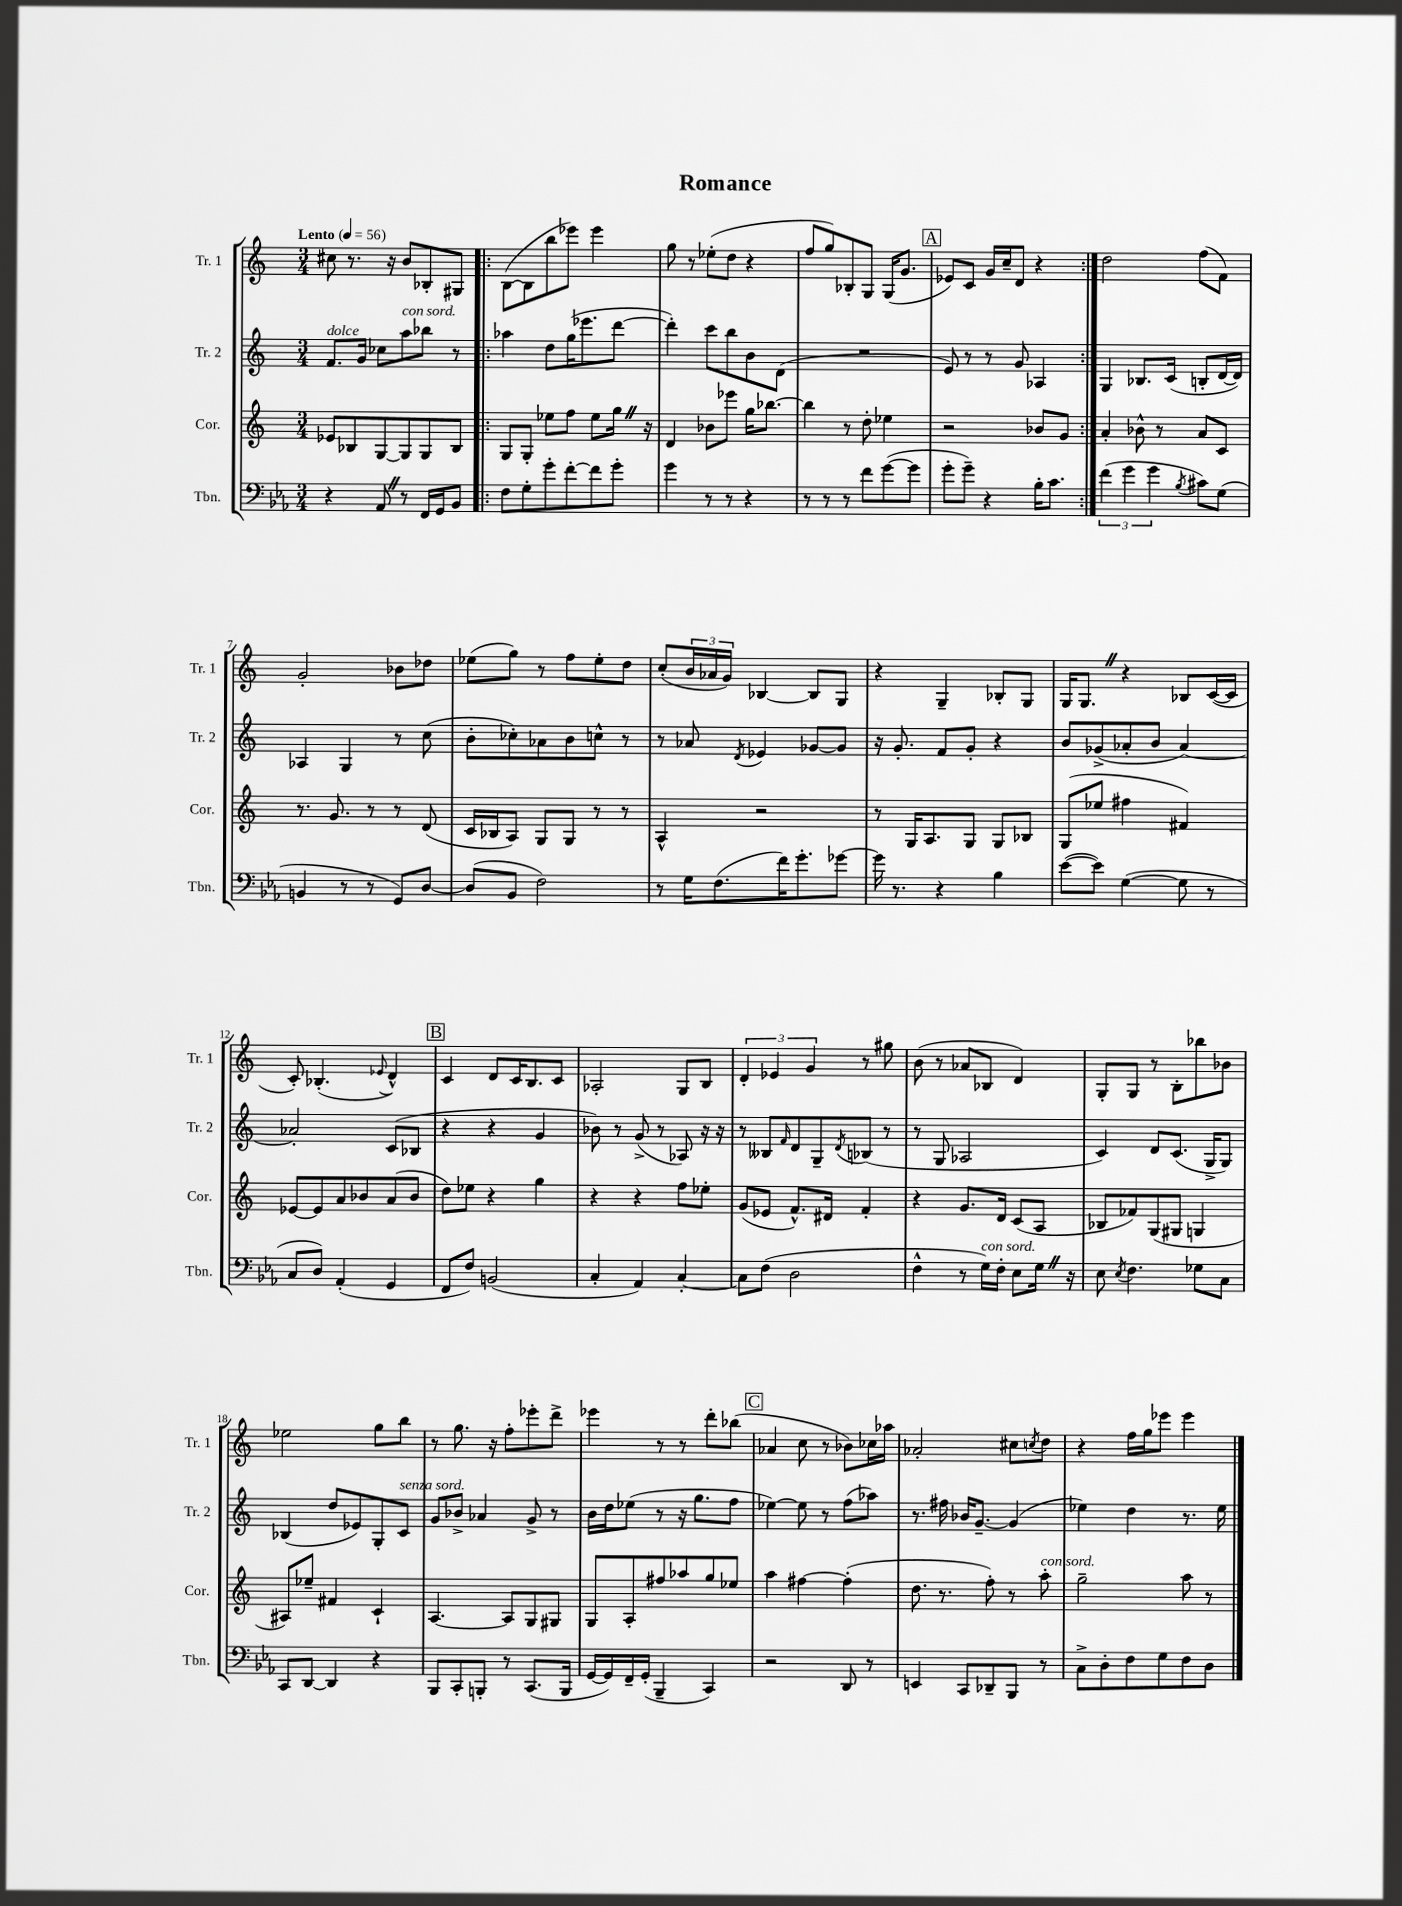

**kern	**kern	**kern	**kern
*part4	*part3	*part2	*part1
*staff4	*staff3	*staff2	*staff1
*I"Tbn.	*I"Cor.	*I"Tr. 2	*I"Tr. 1
*I'Tbn.	*I'Cor.	*I'Tr. 2	*I'Tr. 1
*clefF4	*clefG2	*clefG2	*clefG2
*k[b-e-a-]	*k[]	*k[]	*k[]
*M3/4	*M3/4	*M3/4	*M3/4
*MM56	*MM56	*MM56	*MM56
=1	=1	=1	=1
!	!	!	!LO:TX:a:B:t=Lento
!	!	!LO:TX:a:i:t=dolce	!
4r	8e-X/L	8.f/L	8cc#X\
.	8B-X/	.	8.r
.	.	16g/Jk	.
8AA-Z/	[8G/	8cc-X\L	.
.	.	.	16r
!	!	!LO:TX:a:i:t=con sord.	!
8r	8G/]	8aa\	8b/L
16FF/LL	8G/	8bb-X\J	8B-X'/
16GG/J	.	.	.
8BB-/J	8B-/J	8r	8G#X/J
=2!|:	=2!|:	=2!|:	=2!|:
8F\L	8G/L	4aa-X\	([8B\L
8G'\	8G'/J	.	8B\]
8g'\	8ee-X\L	8dd\L	8bb\
[8f'\	8ff\J	(16gg\K	8eee-X\J)
.	.	8.eee-X\	.
8f\]	8ee-\L	.	4eee-\
8g'\J	16ggZ\Jk	[8ddd\J	.
.	16r	.	.
=3	=3	=3	=3
4g\	4d/	4ddd'\])	8gg\
.	.	.	8r
8r	8b-X\L	8ccc\L	(8ee-X'\L
8r	8eee-X\J	8bb\	8dd\J
4r	16gg\KL	8b\	4r
.	[8.bb-X\J	.	.
.	.	(8d\J	.
=4	=4	=4	=4
8r	4bb-\]	2.r	8ff/L
8r	.	.	8gg/)
8r	8r	.	8B-X'/
8f\L	8dd'\	.	8G/J
([8g\	4ee-X\	.	(16G/KL
.	.	.	8.g/J
8g\J]	.	.	.
!!LO:REH:place=s1:t=A
=5	=5	=5	=5
8g'\L	2r	8e/)	8e-X/L)
8g~\J)	.	8r	8c/J
4r	.	8r	16g/LL
.	.	.	16cc~/J
.	.	8g/	8d/J
16B-'\KL	8b-X/L	4A-X/	4r
8.c\J	.	.	.
.	8g/J	.	.
=6:|!	=6:|!	=6:|!	=6:|!
(6f\	4a'/	4G/	2dd\
6g\	.	.	.
.	8b-X^^\	8.B-X/L	.
6g\	.	.	.
.	8r	.	.
.	.	(16c/Jk	.
8qB-/	.	.	.
8c#X\L)	8a/L	8Bn'/L	(8ff\L
(8G\J	8c/J	[16d/L	8f\J)
.	.	16d/JJ])	.
!!LO:LB:g=z
=7	=7	=7	=7
4BBn/	8.r	4A-X/	2g'/
.	8.g/	.	.
8r	.	4G/	.
8r	8r	.	.
8GG/L)	8r	8r	8b-X\L
[8D/J	(8d/	(8cc\	8dd-X\J
=8	=8	=8	=8
(8D/L]	16c/LL	8b'\L	(8ee-X\L
.	16B-X/J	.	.
8BB-/J	8A/J)	8cc-X'\)	8gg\J)
2F\)	8G/L	8a-X\	8r
.	8G/J	8b\	8ff\L
.	8r	8ccn^^\J	8ee-'\
.	8r	8r	8dd\J
=9	=9	=9	=9
8r	4A^^/	8r	(8cc'/L
16G\KL	.	8a-X/	24b/L
.	.	.	24a-X/
(8.F\	.	.	.
.	.	.	24g/JJ)
.	.	8qd/	.
.	2r	4e-X/	[4B-X/
16f\K)	.	.	.
8.g'\	.	.	.
.	.	[8g-X/L	8B-/L]
[8g-X\J	.	8g-/J]	8G/J
=10	=10	=10	=10
16g-\]	8r	16r	4r
8.r	.	8.g'/	.
.	16G/KL	.	.
.	8.A/	.	.
4r	.	8f/L	4G~/
.	8G/J	8g'/J	.
4B-\	8G/L	4r	8B-X'/L
.	8B-X/J	.	8G/J
=11	=11	=11	=11
([8e-\L	(8G/L	8b/L	16G/KL
.	.	.	8.GZ/J
8e-\J])	8ee-X/J	(8g-X^/	.
([4G\	4ff#X\	8a-X'/	4r
.	.	8b/J	.
8G\]	4f#X/)	[4a-/)	8B-X/L
8r	.	.	([16c/L
.	.	.	16c/JJ]
!!LO:LB:g=z
=12	=12	=12	=12
8C/L	[8e-X/L	2a-X'/]	8c'/)
8D/J)	8e-/]	.	(4.B-X'/
(4AA-'/	8a/	.	.
.	8b-X/	.	.
.	.	.	8qqe-X/
4GG/	(8a/	(8c/L	4d^^/)
.	8b-/J	8B-X/J	.
!!LO:REH:place=s1:t=B
=13	=13	=13	=13
8FF/L	8dd\L)	4r	4c/
8F/J)	8ee-X\J	.	.
(2BBn/	4r	4r	8d/L
.	.	.	16c/K
.	.	.	8.B/
.	4gg\	4g/	.
.	.	.	8c/J
=14	=14	=14	=14
4C'/	4r	8b-X\)	2A-X'/
.	.	8r	.
4AA-/)	4r	(8g^/	.
.	.	8r	.
[4C'/	8ff\L	8A-X/)	8G/L
.	8ee-X'\J	16r	8B/J
.	.	16r	.
=15	=15	=15	=15
8C\L]	(8g/L	8r	6d'/
(8F\J	8e-X/J	8B--X/L	.
.	.	.	6e-X/
.	.	16qqf/	.
2D\	8.f^^/L)	8d/	.
.	.	.	6g/
.	.	8G~/	.
.	16d#X/Jk	.	.
.	.	8qd/	.
.	4f'/	(8B-X/J	8r
.	.	8r	8gg#X\
=16	=16	=16	=16
4F^^\	4r	8r	(8b\
.	.	8G/	8r
8r	8.g/L	2A-X/	8a-X/L
!LO:TX:a:i:t=con sord.	!	!	!
16G\LL)	.	.	8B-X/J
16F'\JJ	16d/Jk	.	.
8E-\L	(8c/L	.	4d/)
16GZ\Jk	8A/J	.	.
16r	.	.	.
=17	=17	=17	=17
8E-\	8B-X/L	4c/)	8G'/L
8qE-/	.	.	.
4.F\	8f-X/)	.	8G/J
.	(8G/	8d/L	8r
.	8G#X/J	(8.c/J	8B'\L
8G-X\L	4Gn/	.	8bb-X\
.	.	16G^/KL	.
8C\J	.	8G/J)	8b-X\J
!!LO:LB:g=z
=18	=18	=18	=18
8CC/L	8A#X/L)	(4B-X/	2ee-X\
[8DD/J	8ee-X~/J	.	.
4DD/]	4f#X/	8dd/L	.
.	.	8e-X/)	.
4r	4c`/	8G'/	8gg\L
!	!	!LO:TX:a:i:t=senza sord.	!
.	.	8c/J	8bb\J
=19	=19	=19	=19
8BBB-/L	[4.A/	8g/L	8r
8CC'/	.	8b-X^/J	8.gg\
8BBBn'/J	.	4a-X/	.
.	.	.	16r
8r	8A/L]	.	8ff'\L
(8.CC/L	8G/	8g^/	8eee-X'\
.	8G#X/J	8r	8ddd^\J
16BBB/Jk	.	.	.
=20	=20	=20	=20
[16GG/LL	8G/L	16b\LL	4eee-X\
16GG/])	.	16dd\J	.
16FF~/	8A'/	(8ee-X\J	.
(16GG'/JJ	.	.	.
4BBB-~/	8ff#X/	8r	8r
.	8aa-X/	16r	8r
.	.	8.gg\L	.
4CC/)	8gg/	.	8ddd'\L
.	8ee-X/J	8ff\J	(8bb-X\J
!!LO:REH:place=s1:t=C
=21	=21	=21	=21
2r	4aa\	[4ee-X\)	4a-X/
.	[4ff#X\	8ee-\]	8cc\
.	.	8r	8r
8DD/	(4ff#'\]	(8ff\L	8b-X\L)
8r	.	8aa-X\J)	16cc-X\L
.	.	.	16aa-X\JJ
=22	=22	=22	=22
4EEn/	8.dd\	8.r	2a-X'/
.	8.r	16ff#X\	.
8CC/L	.	16b-X/KL	.
.	.	[8.g~/J	.
8DD-X~/	8ff'\)	.	.
8BBB-/J	8r	(4g/]	8cc#X\L
.	.	.	8qccn/
!	!LO:TX:a:i:t=con sord.	!	!
8r	8aa'\	.	8dd\J
=23	=23	=23	=23
8C^\L	2gg~\	4ee-X\)	4r
8D'\	.	.	.
8F\	.	4dd\	16ff\LL
.	.	.	16gg\J
8G\	.	.	8eee-X\J
8F\	8aa\	8.r	4eee-\
8D\J	8r	.	.
.	.	16ee-\	.
==	==	==	==
*-	*-	*-	*-
